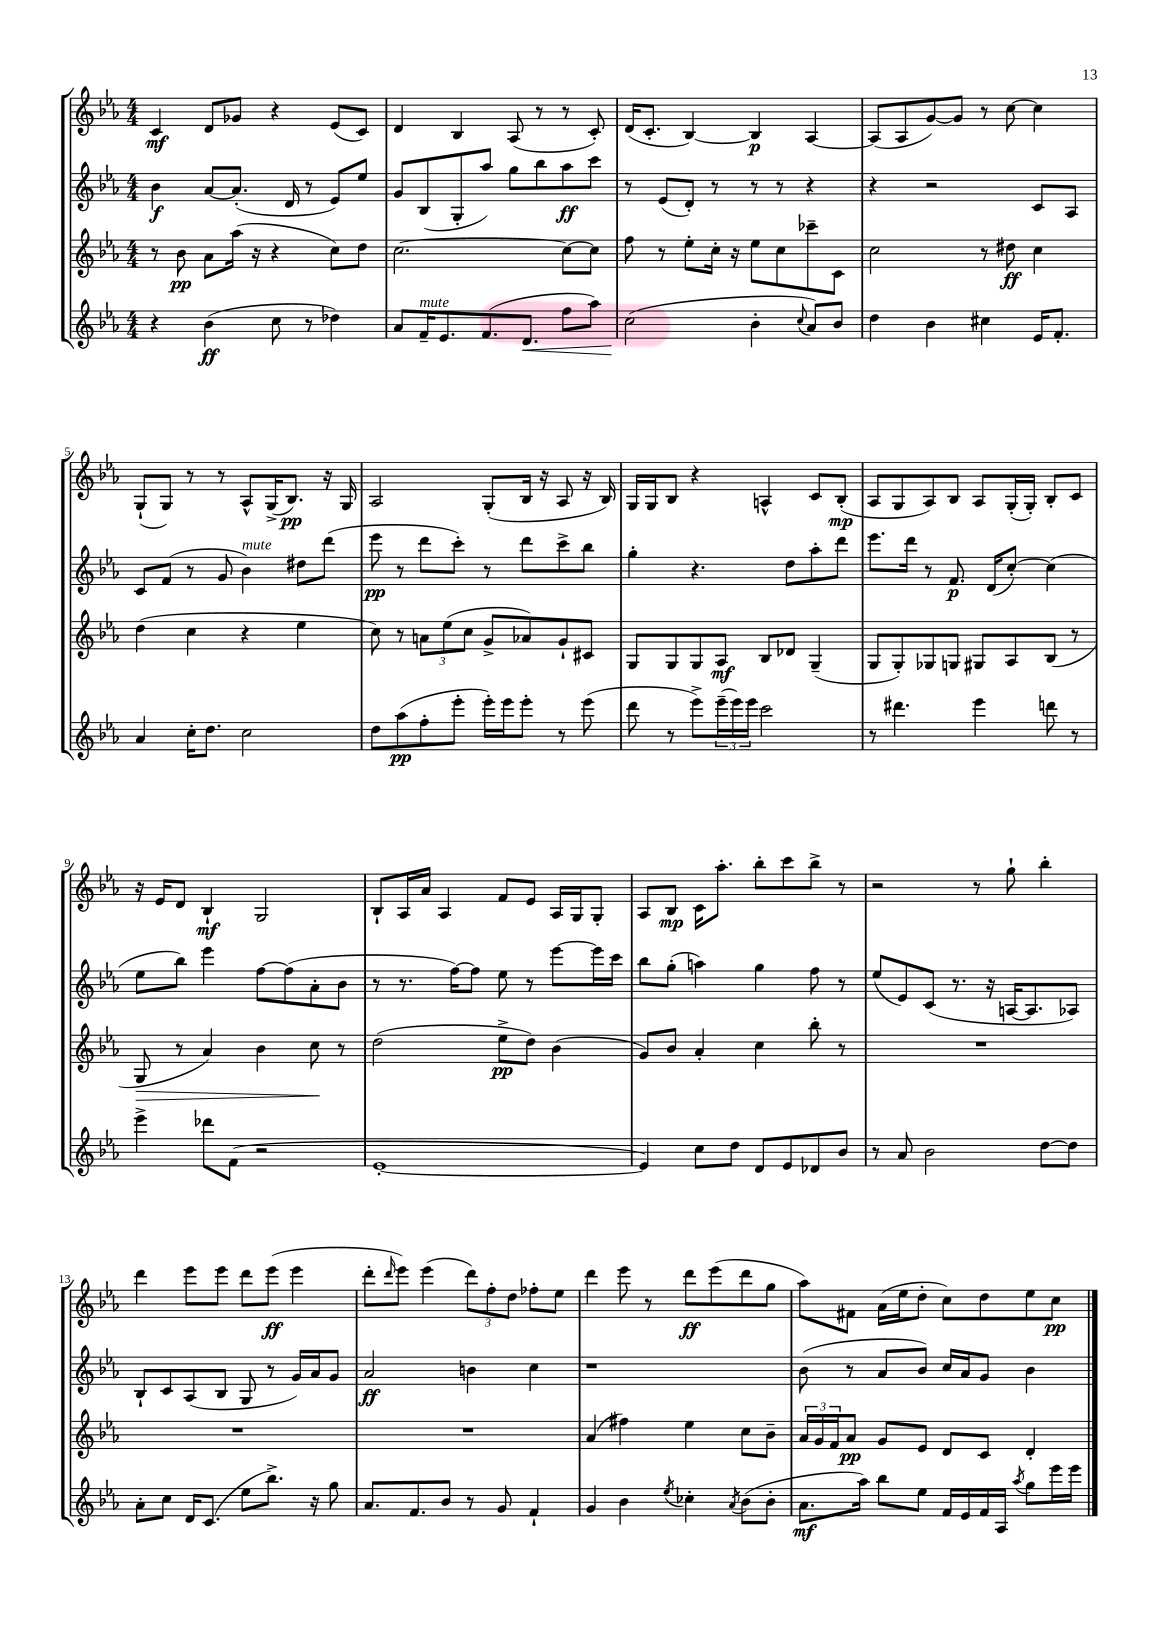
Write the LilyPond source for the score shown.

<<
\new StaffGroup <<
\new Staff = "s0" {
    \clef treble \key ees \major \numericTimeSignature \time 4/4
    c'4\mf d'8 ges'8 r4 ees'8( c'8) |
    d'4 bes4 aes8( r8 r8 c'8-.) |
    d'16( c'8.-. bes4~) bes4\p aes4~ |
    aes8( aes8 g'8~) g'8 r8 c''8~ c''4 |
    g8-!( g8) r8 r8 aes8-^ g16->( bes8.\pp) r16 g16 |
    aes2 g8-.( bes16 r16 aes8 r16 bes16) |
    g16 g16 bes8 r4 a4-^ c'8 bes8-.\mp( |
    aes8 g8 aes8) bes8 aes8 g16-.( g16-.) bes8-. c'8 |
    r16 ees'16 d'8 bes4-!\mf g2 |
    bes8-! aes16 aes'16 aes4 f'8 ees'8 aes16 g16 g8-. |
    aes8 bes8\mp c'16 aes''8.-. bes''8-. c'''8 bes''8-> r8 |
    r2 r8 g''8-! bes''4-. |
    d'''4 ees'''8 ees'''8 d'''8 ees'''8\ff( ees'''4 |
    d'''8-. \grace { d'''16 } ees'''8) ees'''4( \tuplet 3/2 { d'''8) f''8-. d''8 } fes''8-. ees''8 |
    d'''4 ees'''8 r8 d'''8\ff ees'''8( d'''8 g''8 |
    aes''8) fis'8 aes'16( ees''16 d''8-. c''8) d''8 ees''8 c''8\pp \bar "|." |
}
\new Staff = "s1" {
    \clef treble \key ees \major \numericTimeSignature \time 4/4
    bes'4\f aes'8~ aes'8.-.( d'16 r8 ees'8) ees''8 |
    g'8 bes8( g8-. aes''8) g''8 bes''8 aes''8\ff c'''8 |
    r8 ees'8( d'8-.) r8 r8 r8 r4 |
    r4 r2 c'8 aes8 |
    c'8 f'8( r8 g'8 bes'4^\markup { \italic "mute" }) dis''8 d'''8( |
    ees'''8\pp r8 d'''8 c'''8-.) r8 d'''8 c'''8-> bes''8 |
    g''4-. r4. d''8 aes''8-. d'''8 |
    ees'''8. d'''16 r8 f'8.\p d'16( c''8~-.) c''4( |
    ees''8 bes''8) ees'''4 f''8~ f''8( aes'8-. bes'8 |
    r8 r8. f''16~) f''8 ees''8 r8 ees'''8~ ees'''16 c'''16 |
    bes''8 g''8-.( a''4) g''4 f''8 r8 |
    ees''8( ees'8) c'8( r8. r16 a16~ a8. aes8) |
    bes8-! c'8 aes8( bes8 g8 r8 g'16) aes'16 g'8 |
    aes'2\ff b'4 c''4 |
    r1 |
    bes'8( r8 aes'8 bes'8) c''16 aes'16 g'8 bes'4 \bar "|." |
}
\new Staff = "s2" {
    \clef treble \key ees \major \numericTimeSignature \time 4/4
    r8 bes'8\pp aes'8 aes''16( r16 r4 c''8) d''8 |
    c''2.~ c''8~ c''8 |
    f''8 r8 ees''8-. c''16-. r16 ees''8 c''8 ces'''8-- c'8 |
    c''2 r8 dis''8\ff c''4 |
    d''4( c''4 r4 ees''4 |
    c''8) r8 \tuplet 3/2 { a'8 ees''8( c''8 } g'8-> aes'8) g'8-! cis'8 |
    g8 g8 g8 aes8\mf bes8 des'8 g4--( |
    g8 g8-.) ges8 g8 gis8 aes8 bes8( r8 |
    g8\> r8 aes'4) bes'4 c''8\! r8 |
    d''2( ees''8->\pp d''8) bes'4( |
    g'8) bes'8 aes'4-. c''4 bes''8-. r8 |
    R1 |
    R1 |
    R1 |
    aes'4( fis''4) ees''4 c''8 bes'8-- |
    \tuplet 3/2 { aes'16 g'16 f'16 } aes'8\pp g'8 ees'8 d'8 c'8 d'4-. \bar "|." |
}
\new Staff = "s3" {
    \clef treble \key ees \major \numericTimeSignature \time 4/4
    r4 bes'4\ff( c''8 r8 des''4) |
    aes'8 f'16--^\markup { \italic "mute" } ees'8. f'8.( d'8.\< f''8 aes''8) |
    c''2\!( bes'4-. \appoggiatura { c''8 } aes'8) bes'8 |
    d''4 bes'4 cis''4 ees'16 f'8.-. |
    aes'4 c''16-. d''8. c''2 |
    d''8 aes''8\pp( f''8-. ees'''8-. ees'''16-.) ees'''16 ees'''8-. r8 ees'''8( |
    d'''8 r8 ees'''8->) \tuplet 3/2 { ees'''16--( ees'''16) ees'''16 } c'''2 |
    r8 dis'''4. ees'''4 d'''8 r8 |
    ees'''4-> des'''8 f'8( r2 |
    ees'1~-. |
    ees'4) c''8 d''8 d'8 ees'8 des'8 bes'8 |
    r8 aes'8 bes'2 d''8~ d''8 |
    aes'8-. c''8 d'16 c'8.( ees''8 bes''8.->) r16 g''8 |
    aes'8. f'8. bes'8 r8 g'8 f'4-! |
    g'4 bes'4 \acciaccatura { ees''8 } ces''4-. \acciaccatura { aes'8 } bes'8( bes'8-. |
    aes'8.\mf aes''16) bes''8 ees''8 f'16 ees'16 f'16 aes16 \acciaccatura { aes''8 } g''8 ees'''16 ees'''16 \bar "|." |
}
>>
>>
